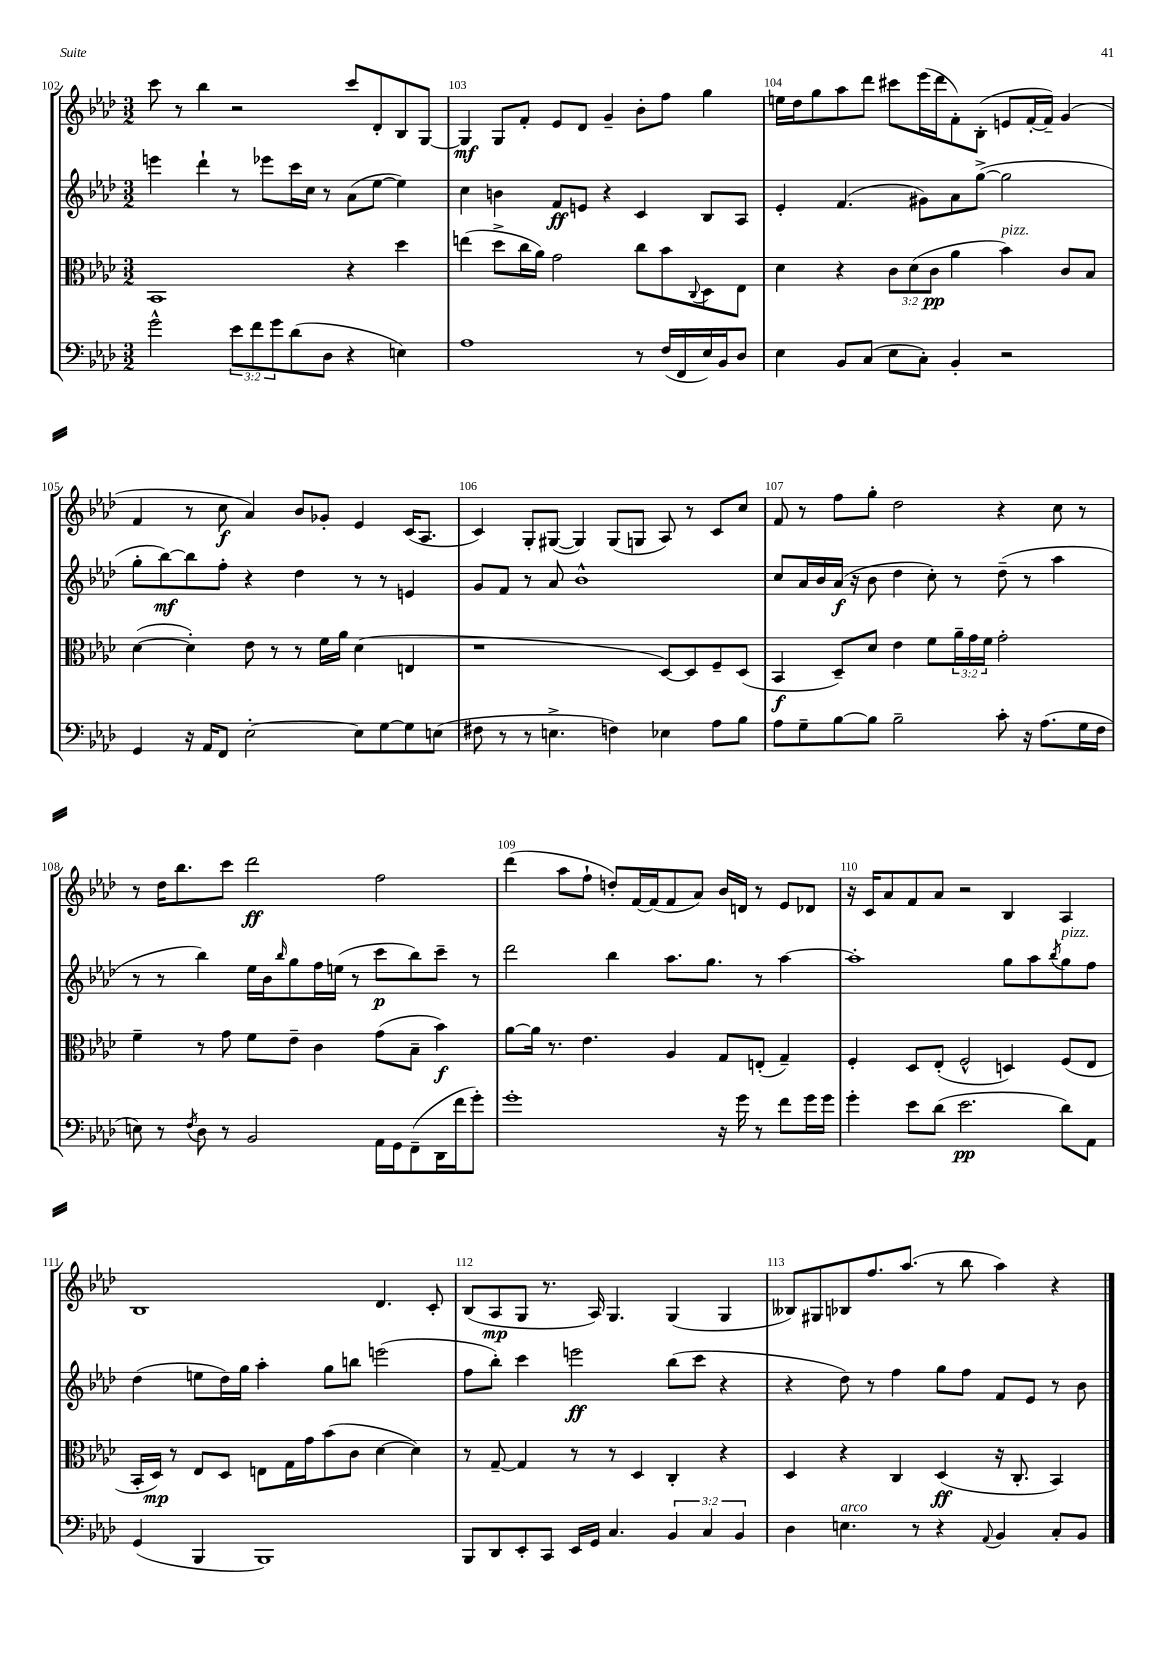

**kern	**kern	**kern	**kern
*staff4	*staff3	*staff2	*staff1
*clefF4	*clefC3	*clefG2	*clefG2
*k[b-e-a-d-]	*k[b-e-a-d-]	*k[b-e-a-d-]	*k[b-e-a-d-]
*M3/2	*M3/2	*M3/2	*M3/2
2g^^	1BB-	4eee	8ccc
.	.	.	8r
.	.	4ddd-`	4bb-
12e-	.	8r	2r
12f	.	.	.
.	.	8eee-	.
12g	.	.	.
(8d-	.	16ccc	.
.	.	16cc	.
8D-	.	8r	.
4r	4r	(8a-	8ccc
.	.	[8ee-	8d-'
4E)	4dd-	4ee-])	8B-
.	.	.	[8G
=	=	=	=
1A-	(4ee	4cc	4G]
.	8dd-^	4b	8G
.	16cc	.	8f'
.	16a-)	.	.
.	2g	8f	8e-
.	.	8e	8d-
.	.	4r	4g~
8r	8cc	4c	8b-'
(16F	8b-	.	8ff
16FF	.	.	.
.	8qqC	.	.
16E-)	8D-	8B-	4gg
16BB-	.	.	.
8D-	8E-	8A-	.
=	=	=	=
4E-	4d-	4e-'	16ee
.	.	.	16dd-
.	.	.	8gg
8BB-	4r	(4.f	8aa-
(8C	.	.	8ddd-
8E-	12c	.	8ccc#
.	(12d-	.	.
8C')	.	8g#)	(16eee-
.	12c	.	.
.	.	.	16ddd-
4BB-'	4a-	8a-	8f')
.	.	([8gg^	(8B-'
2r	4b-)	2gg]	8e
.	.	.	[16f'
.	.	.	16f~])
.	8c	.	(4g
.	8B-	.	.
=	=	=	=
4GG	([4d-	8gg'	4f
.	.	[8bb-)	.
16r	4d-'])	8bb-]	8r
16AA-	.	.	.
8FF	.	8ff'	8cc
[2E-'	8e-	4r	4a-)
.	8r	.	.
.	8r	4dd-	8b-
.	16f	.	8g-'
.	16a-	.	.
8E-]	(4d-	8r	4e-
[8G	.	8r	.
8G]	4E	4e	(16c
.	.	.	8.A-
(8E	.	.	.
=	=	=	=
8F#	1r	8g	4c)
8r	.	8f	.
8r	.	8r	8G'
4.E^	.	8a-	([8G#
.	.	1b-^^	4G#])
4F)	.	.	(8G#
.	.	.	8G
4E-	[8D-)	.	8A-)
.	8D-]	.	8r
8A-	8F~	.	8c
8B-	(8D-	.	8cc
=	=	=	=
8A-	4BB-	8cc	8f
8G~	.	16a-	8r
.	.	16b-	.
[8B-	8D-~)	(16a-	8ff
.	.	16r	.
8B-]	8d-	8b-	8gg'
2B-~	4e-	4dd-	2dd-
.	8f	8cc')	.
.	24a-~	8r	.
.	24g	.	.
.	24f	.	.
8c'	2g'	(8dd-~	4r
16r	.	8r	.
(8.A-	.	.	.
.	.	4aa-	8cc
16G	.	.	8r
16F	.	.	.
=	=	=	=
8E)	4f~	8r	8r
8r	.	8r	16dd-
.	.	.	8.bb-
8qF	.	.	.
8D-	8r	4bb-)	.
8r	8g	.	8ccc
2BB-	8f	16ee-	2ddd-
.	.	16b-	.
.	.	16qqbb-	.
.	8e-~	8gg	.
.	4c	16ff	.
.	.	(16ee	.
.	.	8r	.
16AA-	(8g	8ccc	2ff
16GG	.	.	.
(8FF~	8B-~	8bb-)	.
16DD-	4b-)	8ccc~	.
16f	.	.	.
8g')	.	8r	.
=	=	=	=
1g'	[8a-	2ddd-	(4ddd-
.	16a-]	.	.
.	8.r	.	.
.	.	.	8aa-
.	4.e-	.	8ff`
.	.	4bb-	8dd')
.	.	.	[16f
.	.	.	(16f]
.	4A-	8.aa-	8f
.	.	.	8a-)
.	.	8.gg	.
16r	8G	.	16b-
16g	.	.	16d
8r	(8E'	8r	8r
8f	4G~)	[4aa-	8e-
16g	.	.	8d-
16g	.	.	.
=	=	=	=
4g'	4F'	1aa-']	16r
.	.	.	16c
.	.	.	8a-
8e-	8D-	.	8f
(8d-	(8E-'	.	8a-
2.e-	2F^^	.	2r
.	4D)	8gg	4B-
.	.	8aa-	.
.	.	8qbb-	.
8d-)	(8F	8gg	4A-
8AA-	8E-	8ff	.
=	=	=	=
(4GG	16BB-'	(4dd-	1B-
.	16D-)	.	.
.	8r	.	.
4BBB-	8E-	8ee	.
.	8D-	16dd-)	.
.	.	16gg	.
1BBB-)	8E	4aa-'	.
.	16G	.	.
.	16g	.	.
.	(8b-	8gg	.
.	8c	8bb	.
.	[4d-	(2eee	4.d-
.	4d-])	.	.
.	.	.	8c'
=	=	=	=
8BBB-	8r	8ff	(8B-
8DD-	[8G~	8bb-')	8A-
8EE-'	4G]	4ccc	8G
8CC	.	.	8.r
16EE-	8r	2eee	.
16GG	.	.	16A-)
4.C	8r	.	4.G
.	4D-	.	.
6BB-	4C'	(8bb-	(4G
.	.	8ccc	.
6C	.	.	.
.	4r	4r	4G
6BB-	.	.	.
=	=	=	=
4D-	4D-	4r	8B--)
.	.	.	8G#
4.E	4r	8dd-)	8B-
.	.	8r	8.ff
.	4C	4ff	.
.	.	.	(8.aa-
8r	.	.	.
4r	(4D-	8gg	8r
.	.	8ff	8bb-
8qqAA-	.	.	.
4BB-	16r	8f	4aa-)
.	8.C'	.	.
.	.	8e-	.
8C'	4BB-)	8r	4r
8BB-	.	8b-	.
==	==	==	==
*-	*-	*-	*-
